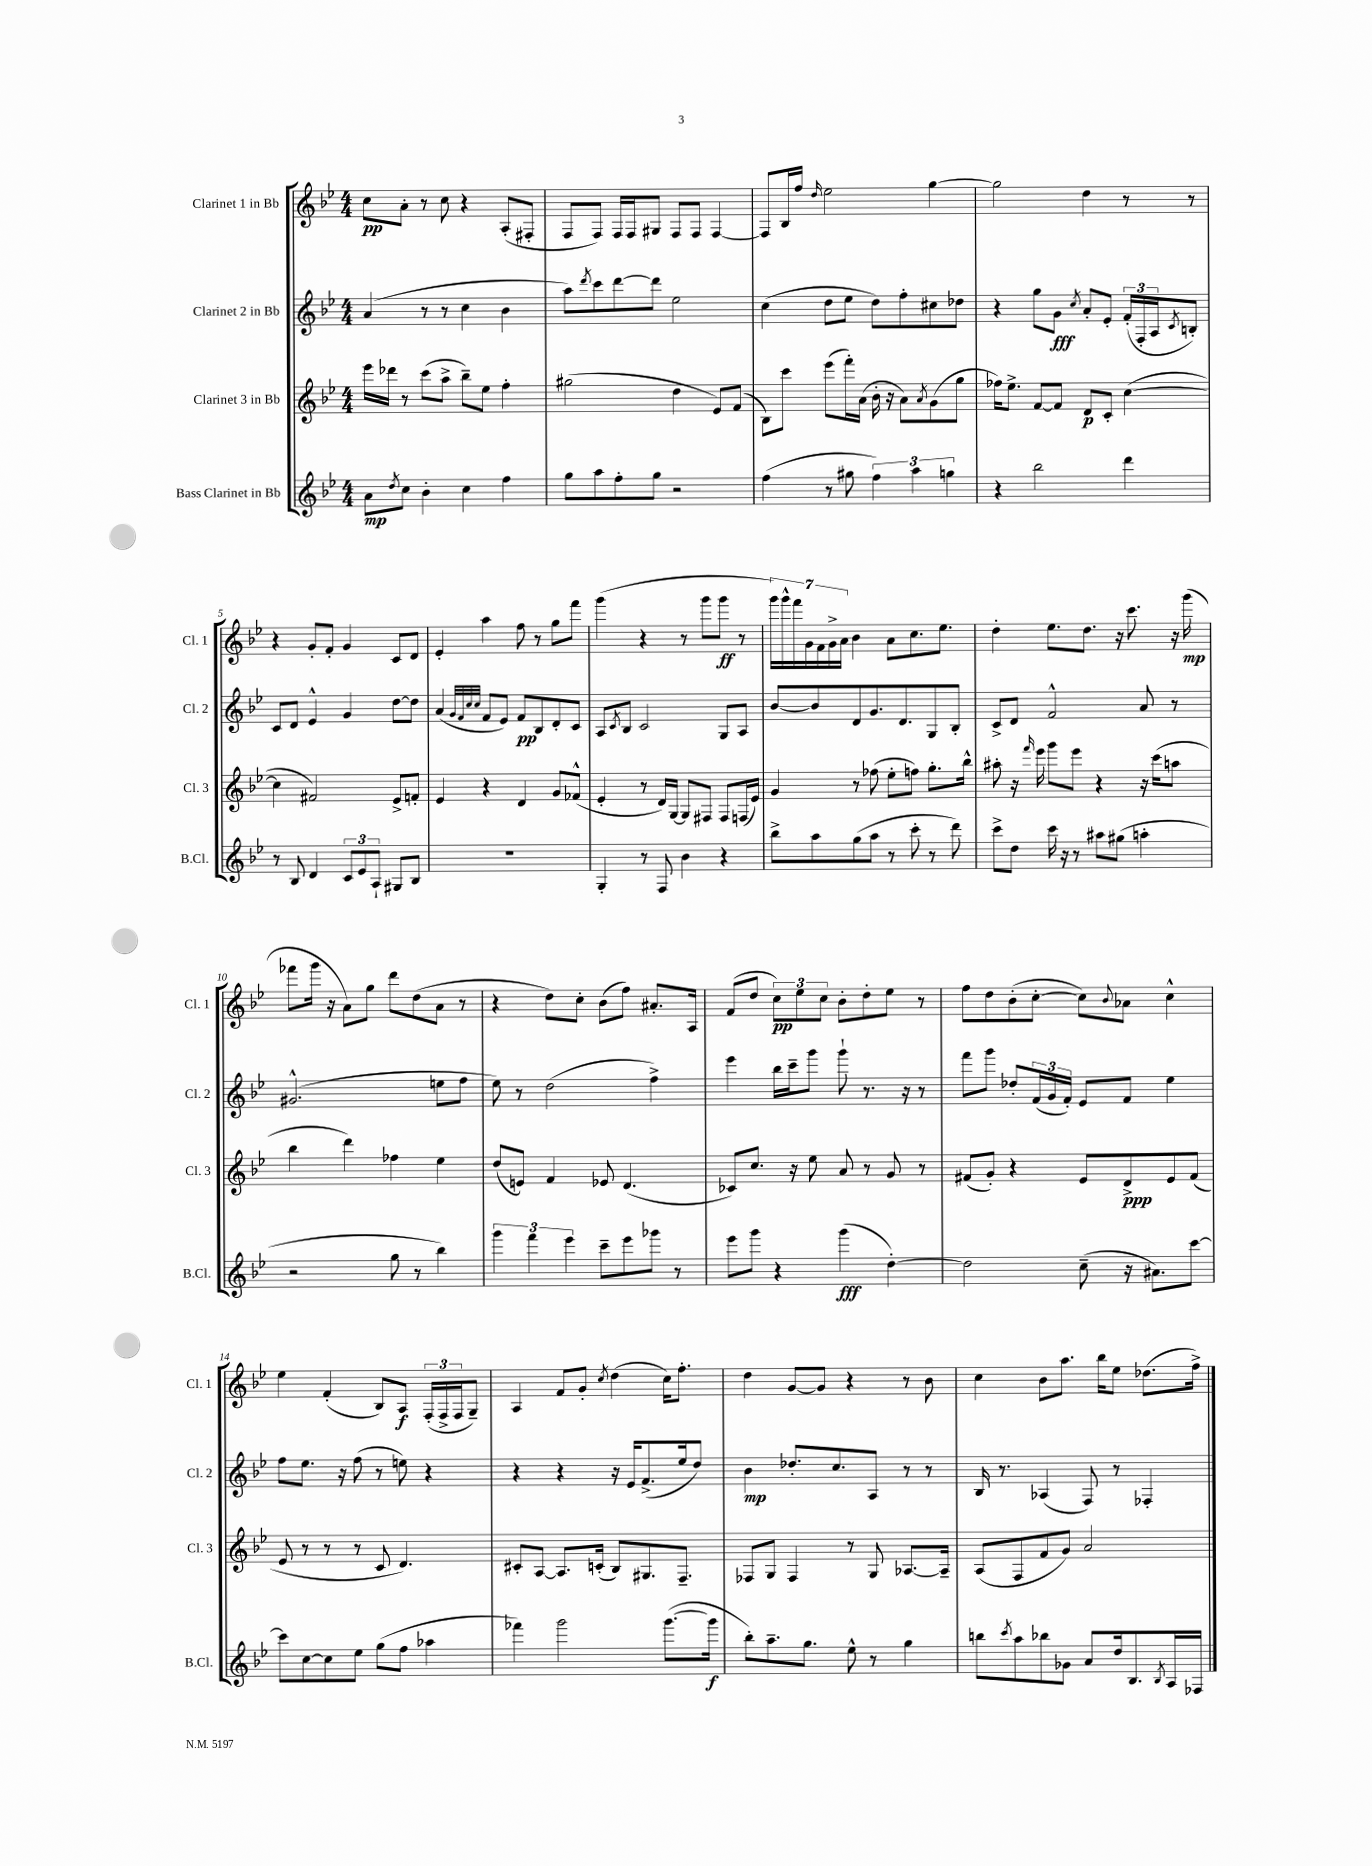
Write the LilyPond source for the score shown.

<<
\new StaffGroup <<
\new Staff = "s0" \with { instrumentName = "Clarinet 1 in Bb" shortInstrumentName = "Cl. 1" } {
    \clef treble \key bes \major \numericTimeSignature \time 4/4
    c''8\pp a'8-. r8 c''8 r4 a8-.( fis8-. |
    f8 f8) f16 f16 gis8 f8 f8 f4~ |
    f8 bes16 f''16 \grace { d''16 } ees''2 g''4~ |
    g''2 d''4 r8 r8 |
    r4 g'8-. f'8-. g'4 c'8 d'8 |
    ees'4-. a''4 f''8 r8 g''8 f'''8 |
    g'''4( r4 r8 g'''8 g'''8\ff r8 |
    \tuplet 7/4 { g'''16) g'''16-^ f'''16 g'16 f'16 g'16-> a'16 } bes'4 a'8 c''8. ees''8. |
    d''4-. ees''8. d''8. r16 c'''8. r16 g'''16\mp( |
    fes'''8 g'''16 r16 a'8) g''8 d'''8 d''8( a'8 r8 |
    r4 d''8) c''8-. bes'8( f''8) ais'8.-. a16 |
    f'8( d''8 \tuplet 3/2 { c''8\pp) ees''8 c''8 } bes'8-. d''8-. ees''8 r8 |
    f''8 d''8 bes'8-.( c''8~-. c''8) \appoggiatura { bes'8 } aes'8 c''4-^ |
    ees''4 f'4-.( bes8) a8\f \tuplet 3/2 { f16-.( f16-> f16 } g8--) |
    a4 f'8 g'8-. \acciaccatura { c''8 } d''4( c''16) f''8.-. |
    d''4 g'8~ g'8 r4 r8 bes'8 |
    c''4 bes'8 a''8. bes''16 ees''8 des''8.( f''16->) \bar "|." |
}
\new Staff = "s1" \with { instrumentName = "Clarinet 2 in Bb" shortInstrumentName = "Cl. 2" } {
    \clef treble \key bes \major \numericTimeSignature \time 4/4
    a'4( r8 r8 c''4 bes'4 |
    a''8) \acciaccatura { d'''8 } c'''8 d'''8~ d'''8 ees''2 |
    c''4( d''8 ees''8 d''8) f''8-. cis''8 des''8 |
    r4 g''8 g'8\fff \acciaccatura { c''8 } a'8-. ees'8-. \tuplet 3/2 { f'16-.( f16-. a16 } \acciaccatura { c'8 } b8-.) |
    c'8 d'8 ees'4-^ g'4 d''8~ d''8 |
    a'4( \grace { g'32 f'32 c''32 c''32 } f'8 ees'8) f'8\pp bes8 d'8-. c'8 |
    a8 \acciaccatura { c'8 } bes8 c'2 g8 a8 |
    bes'8~ bes'8 d'8 g'8. d'8. g8 bes8-. |
    c'8-> d'8 f'2-^ a'8 r8 |
    gis'2.-^( e''8 f''8 |
    ees''8) r8 d''2( f''4->) |
    ees'''4 bes''16 c'''16-- g'''8 g'''8-! r8. r16 r8 |
    f'''8 g'''8 des''8-. \tuplet 3/2 { f'16( g'16 f'16-.) } ees'8 f'8 ees''4 |
    f''8 ees''8. r16 f''8( r8 e''8) r4 |
    r4 r4 r16 ees'16 f'8.->( ees''16 d''8) |
    bes'4\mp des''8.-. c''8. a8 r8 r8 |
    bes16 r8. aes4( f8) r8 fes4-. \bar "|." |
}
\new Staff = "s2" \with { instrumentName = "Clarinet 3 in Bb" shortInstrumentName = "Cl. 3" } {
    \clef treble \key bes \major \numericTimeSignature \time 4/4
    ees'''16 des'''16 r8 c'''8( a''8-> bes''8--) ees''8 f''4-. |
    gis''2( d''4 ees'8) f'8( |
    bes8) c'''8 ees'''8( f'''16-.) a'16( bes'16-. r16 a'8) \acciaccatura { a'8 } g'8( g''8 |
    fes''16) ees''8.-> f'8~ f'8 d'8\p c'8-. c''4~( |
    c''4 fis'2) ees'8-> f'8-. |
    ees'4 r4 d'4 g'8 fes'8-^( |
    ees'4-. r8 d'16) g16~ g8 fis8 fis8 f16( ees'16) |
    g'4 r8 fes''8( ees''8-. f''8) g''8.-. bes''16-^ |
    ais''8-. r16 \grace { f'''16 } ees'''16 g'''8 ees'''8 r4 r16 c'''16( a''8 |
    bes''4 d'''4) fes''4 ees''4 |
    d''8( e'8) f'4 ees'8 d'4.( |
    ces'8) c''8. r16 ees''8 a'8 r8 g'8 r8 |
    fis'8( g'8-.) r4 ees'8 d'8->\ppp ees'8 fis'8( |
    ees'8 r8 r8 r8 c'8 d'4.) |
    cis'8-. a8~ a8. c'16-.( bes8) gis8. f8.-- |
    fes8 g8 fes4 r8 g8 aes8.~ aes16-- |
    a8( f8 f'8 g'8) a'2 \bar "|." |
}
\new Staff = "s3" \with { instrumentName = "Bass Clarinet in Bb" shortInstrumentName = "B.Cl." } {
    \clef treble \key bes \major \numericTimeSignature \time 4/4
    a'8\mp \acciaccatura { d''8 } c''8 bes'4-. c''4 f''4 |
    g''8 a''8 f''8-. g''8 r2 |
    f''4( r8 gis''8 \tuplet 3/2 { f''4) a''4 g''4 } |
    r4 bes''2 d'''4 |
    r8 bes8 d'4 \tuplet 3/2 { c'8 ees'8 a8-! } gis8 bes8 |
    R1 |
    g4-. r8 f8 bes'4 r4 |
    bes''8-> a''8 g''8( a''8 r8 c'''8-. r8 d'''8) |
    c'''8-> d''8 c'''16 r16 r8 ais''8 gis''8( a''4-. |
    r2 g''8 r8 bes''4) |
    \tuplet 3/2 { g'''4 f'''4 ees'''4 } c'''8-- ees'''8 ges'''8 r8 |
    ees'''8 g'''8 r4 g'''4\fff( d''4~-.) |
    d''2 c''8--( r16 ais'8.) c'''8~ |
    c'''8 c''8~ c''8 ees''8 g''8( f''8 aes''4 |
    fes'''4) g'''2 g'''8.~( g'''16\f |
    bes''8-.) a''8.-- g''8. ees''8-^ r8 g''4 |
    b''8 \acciaccatura { c'''8 } a''8 bes''8 ges'8 a'8 d''16 bes8. \acciaccatura { bes8 } a16 fes16 \bar "|." |
}
>>
>>
